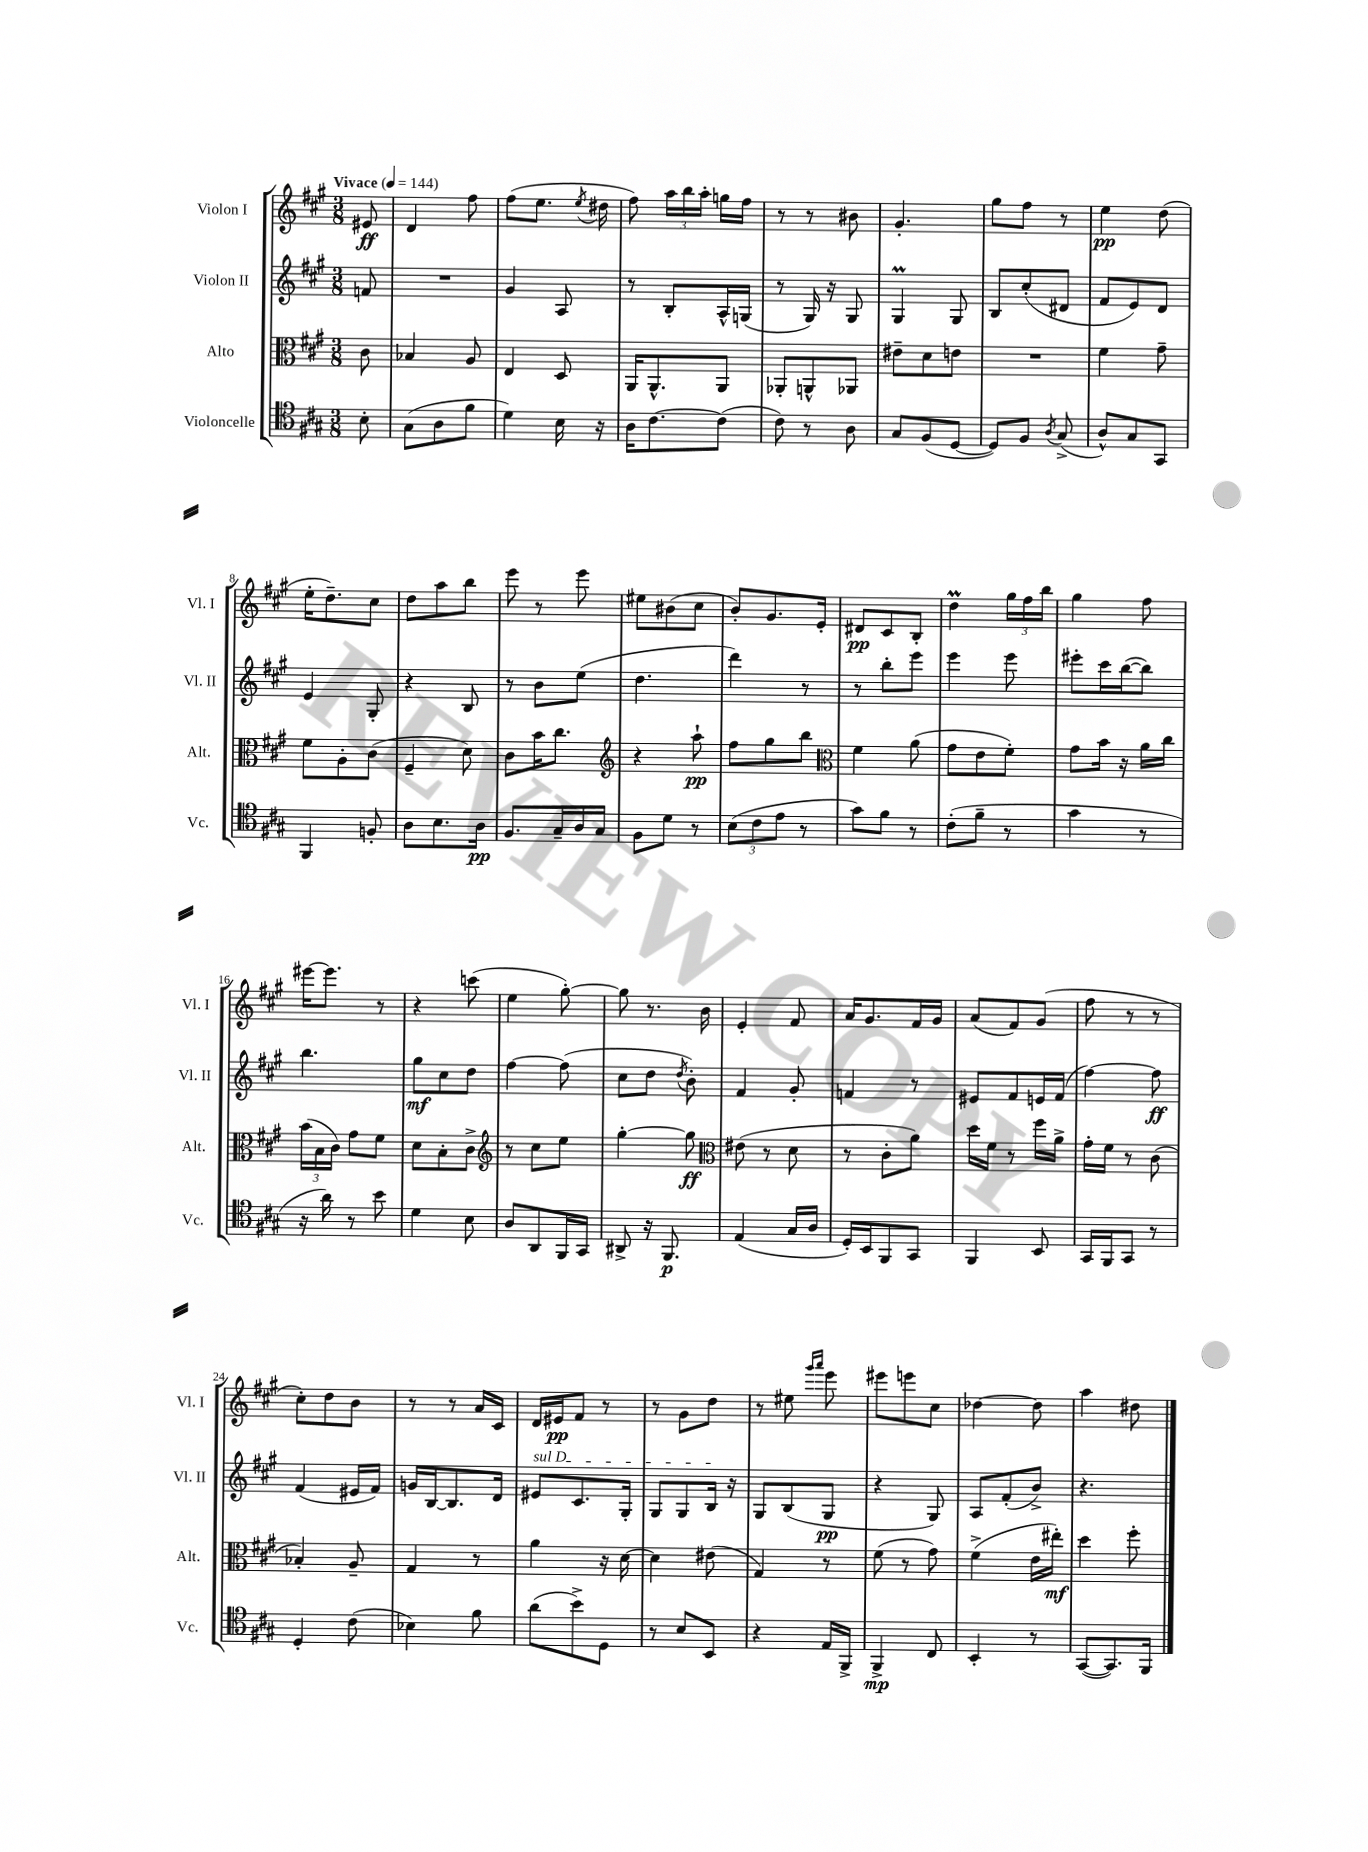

**kern	**dynam	**kern	**dynam	**kern	**dynam	**kern	**dynam
*part4	*part4	*part3	*part3	*part2	*part2	*part1	*part1
*staff4	*staff4	*staff3	*staff3	*staff2	*staff2	*staff1	*staff1
*I"Violoncelle	*	*I"Alto	*	*I"Violon II	*	*I"Violon I	*
*I'Vc.	*	*I'Alt.	*	*I'Vl. II	*	*I'Vl. I	*
*clefC4	*	*clefC3	*	*clefG2	*	*clefG2	*
*k[f#c#g#]	*	*k[f#c#g#]	*	*k[f#c#g#]	*	*k[f#c#g#]	*
*M3/8	*	*M3/8	*	*M3/8	*	*M3/8	*
*MM144	*	*MM144	*	*MM144	*	*MM144	*
=	=	=	=	=	=	=	=
!	!	!	!	!	!	!LO:TX:a:B:t=Vivace	!
8B'\	.	8c#\	.	8fn/	.	8e#X/	ff
=1	=1	=1	=1	=1	=1	=1	=1
(8G#\L	.	4B-X/	.	4.r	.	4d/	.
8A\	.	.	.	.	.	.	.
8f#\J	.	8A/	.	.	.	8ff#\	.
=2	=2	=2	=2	=2	=2	=2	=2
4d\)	.	4E/	.	4g#/	.	(8ff#\L	.
.	.	.	.	.	.	8.ee\J	.
16B\	.	8D/	.	8A/	.	.	.
.	.	.	.	.	.	8qee/	.
16r	.	.	.	.	.	16dd#X\	.
=3	=3	=3	=3	=3	=3	=3	=3
16A\KL	.	16AA/KL	.	8r	.	8ff#\)	.
[8.c#\	.	8.AA^^/	.	.	.	.	.
.	.	.	.	8B'/L	.	24aa\LL	.
.	.	.	.	.	.	24bb\	.
.	.	.	.	.	.	24aa'\JJ	.
(8c#\J]	.	8AA/J	.	16A^^/L	.	16ggn\LL	.
.	.	.	.	(16Gn/JJ	.	16ff#\JJ	.
=4	=4	=4	=4	=4	=4	=4	=4
8c#\)	.	8AA-X'/L	.	8r	.	8r	.
8r	.	8AAn^^/	.	16G#/)	.	8r	.
.	.	.	.	16r	.	.	.
8A\	.	8AA-X/J	.	8G#/	.	8b#X\	.
=5	=5	=5	=5	=5	=5	=5	=5
8G#/L	.	8e#X~\L	.	4G#m/	.	4.g#'/	.
(8F#/	.	8d\	.	.	.	.	.
[8D/J	.	8en\J	.	8G#/	.	.	.
=6	=6	=6	=6	=6	=6	=6	=6
8D/L])	.	4.r	.	8B/L	.	8gg#\L	.
8F#/J	.	.	.	(8cc#'/	.	8ff#\J	.
8qA/	.	.	.	.	.	.	.
(8G#^/	.	.	.	8d#X/J	.	8r	.
=7	=7	=7	=7	=7	=7	=7	=7
8A^^/L)	.	4f#\	.	8f#/L	.	4ee\	pp
8G#/	.	.	.	8e/)	.	.	.
8GG#/J	.	8g#~\	.	8d/J	.	(8dd\	.
!!LO:LB:g=z
=8	=8	=8	=8	=8	=8	=8	=8
4FF#/	.	8f#\L	.	4e/	.	16ee'\KL	.
.	.	.	.	.	.	8.dd~\)	.
.	.	8A'\	.	.	.	.	.
8Fn'/	.	(8c#\J	.	8G#'/	.	8cc#\J	.
=9	=9	=9	=9	=9	=9	=9	=9
8A\L	.	4F#~/	.	4r	.	8dd\L	.
8.B\	.	.	.	.	.	8aa\	.
.	.	8d\)	.	8B/	.	8bb\J	.
16A\Jk	pp	.	.	.	.	.	.
=10	=10	=10	=10	=10	=10	=10	=10
8.F#/L	.	8c#\L	.	8r	.	8eee\	.
.	.	16b\K	.	8b\L	.	8r	.
16G#~/L	.	8.cc#\J	.	.	.	.	.
16A/	.	.	.	(8ee\J	.	8eee\	.
16G#/JJ	.	.	.	.	.	.	.
=11	=11	=11	=11	=11	=11	=11	=11
*	*	*clefG2	*	*	*	*	*
8F#\L	.	4r	.	4.dd\	.	8ee#X\L	.
8d\J	.	.	.	.	.	(8b#X\	.
8r	.	8aa`\	pp	.	.	8cc#\J	.
=12	=12	=12	=12	=12	=12	=12	=12
(12B\L	.	8ff#\L	.	4ddd\)	.	8b'/L)	.
12c#\	.	.	.	.	.	.	.
.	.	8gg#\	.	.	.	8.g#/	.
12e\J	.	.	.	.	.	.	.
8r	.	8bb\J	.	8r	.	.	.
.	.	.	.	.	.	16e'/Jk	.
=13	=13	=13	=13	=13	=13	=13	=13
*	*	*clefC3	*	*	*	*	*
8g#\L)	.	4f#\	.	8r	.	8d#X/L	pp
8f#\J	.	.	.	8bb'\L	.	8c#/	.
8r	.	(8a\	.	8eee\J	.	8B'/J	.
=14	=14	=14	=14	=14	=14	=14	=14
(8c#'\L	.	8g#\L	.	4eee\	.	4ddM\	.
8f#~\J	.	8e\	.	.	.	.	.
8r	.	8f#'\J)	.	8eee\	.	24gg#\LL	.
.	.	.	.	.	.	24ff#\	.
.	.	.	.	.	.	24bb\JJ	.
=15	=15	=15	=15	=15	=15	=15	=15
4g#\	.	8g#\L	.	8eee#X'\L	.	4gg#\	.
.	.	16b\Jk	.	16ccc#\L	.	.	.
.	.	16r	.	([16bb\J	.	.	.
8r	.	16a\LL	.	8bb\J])	.	8ff#\	.
.	.	16cc#\JJ	.	.	.	.	.
!!LO:LB:g=z
=16	=16	=16	=16	=16	=16	=16	=16
16r	.	(24b\LL	.	4.bb\	.	[16eee#X\KL	.
.	.	24B\	.	.	.	.	.
16a\)	.	.	.	.	.	8.eee#\J]	.
.	.	24c#\JJ)	.	.	.	.	.
8r	.	8g#\L	.	.	.	.	.
8b\	.	8f#\J	.	.	.	8r	.
=17	=17	=17	=17	=17	=17	=17	=17
4d\	.	8d\L	.	8gg#\L	mf	4r	.
.	.	8B'\	.	8cc#\	.	.	.
8B\	.	8c#^\J	.	8dd\J	.	(8cccn\	.
=18	=18	=18	=18	=18	=18	=18	=18
*	*	*clefG2	*	*	*	*	*
8A/L	.	8r	.	[4ff#\	.	4ee\	.
8AA/	.	8cc#\L	.	.	.	.	.
16FF#/L	.	8ee\J	.	(8ff#\]	.	[8gg#'\)	.
16GG#/JJ	.	.	.	.	.	.	.
=19	=19	=19	=19	=19	=19	=19	=19
8AA#X^/	.	[4gg#'\	.	8cc#\L	.	8gg#\]	.
16r	.	.	.	8dd\J	.	8.r	.
8.FF#/	p	.	.	.	.	.	.
.	.	.	.	8qdd/	.	.	.
.	.	8gg#\]	ff	8b'\)	.	.	.
.	.	.	.	.	.	16b\	.
=20	=20	=20	=20	=20	=20	=20	=20
*	*	*clefC3	*	*	*	*	*
(4E/	.	(8e#X\	.	4f#/	.	4e'/	.
.	.	8r	.	.	.	.	.
16G#/LL	.	8d\	.	8g#'/	.	8f#/	.
16A/JJ	.	.	.	.	.	.	.
=21	=21	=21	=21	=21	=21	=21	=21
16D'/LL)	.	8r	.	4fn/	.	16a/KL	.
16BB/J	.	.	.	.	.	8.g#/	.
8FF#/	.	8c#'\L	.	.	.	.	.
8GG#/J	.	8a\J)	.	8r	.	16f#/L	.
.	.	.	.	.	.	16g#/JJ	.
=22	=22	=22	=22	=22	=22	=22	=22
4FF#/	.	16dd\LL	.	8e#X/L	.	(8a/L	.
.	.	16f#\JJ	.	.	.	.	.
.	.	8r	.	8f#/	.	8f#/)	.
8BB/	.	16ff#\LL	.	16en/L	.	(8g#/J	.
.	.	16a^\JJ	.	(16f#/JJ	.	.	.
=23	=23	=23	=23	=23	=23	=23	=23
16GG#/LL	.	16g#'\LL	.	[4ff#\)	.	8ff#\	.
16FF#/J	.	16f#\JJ	.	.	.	.	.
8GG#/J	.	8r	.	.	.	8r	.
8r	.	(8c#\	.	8ff#\]	ff	8r	.
!!LO:LB:g=z
=24	=24	=24	=24	=24	=24	=24	=24
4D'/	.	4B-X'/)	.	(4f#/	.	8cc#'\L)	.
.	.	.	.	.	.	8dd\	.
(8c#\	.	8A~/	.	16e#X/LL	.	8b\J	.
.	.	.	.	16f#/JJ)	.	.	.
=25	=25	=25	=25	=25	=25	=25	=25
4B-X\)	.	4G#/	.	16gn/LL	.	8r	.
.	.	.	.	[16B/J	.	.	.
.	.	.	.	8.B/]	.	8r	.
8f#\	.	8r	.	.	.	16a/LL	.
.	.	.	.	16d/Jk	.	16c#/JJ	.
=26	=26	=26	=26	=26	=26	=26	=26
!	!	!	!	!LO:TX:a:i:t=sul D	!	!	!
(8a\L	.	4a\	.	8e#X/L	.	16d/LL	.
.	.	.	.	.	.	16e#X/J	pp
8b^\)	.	.	.	8.c#/	.	8f#/J	.
8D\J	.	16r	.	.	.	8r	.
.	.	[16d\	.	16G#'/Jk	.	.	.
=27	=27	=27	=27	=27	=27	=27	=27
8r	.	4d\]	.	8G#/L	.	8r	.
8B/L	.	.	.	8G#/	.	8g#\L	.
8BB/J	.	(8e#X\	.	16B/Jk	.	8dd\J	.
.	.	.	.	16r	.	.	.
=28	=28	=28	=28	=28	=28	=28	=28
4r	.	4G#/)	.	8G#/L	.	8r	.
.	.	.	.	(8B/	.	8ee#X\	.
.	.	.	.	.	.	16qqggg#/LL	.
.	.	.	.	.	.	16qqaaa/JJ	.
16E/LL	.	8r	.	8G#/J	pp	8eee\	.
16FF#^/JJ	.	.	.	.	.	.	.
=29	=29	=29	=29	=29	=29	=29	=29
4FF#^/	mp	(8f#\	.	4r	.	8eee#X\L	.
.	.	8r	.	.	.	8eeen\	.
8C#/	.	8g#\)	.	8G#/)	.	8cc#\J	.
=30	=30	=30	=30	=30	=30	=30	=30
4BB'/	.	(4f#^\	.	8A/L	.	[4dd-X\	.
.	.	.	.	(8f#'/	.	.	.
8r	.	16e\LL	.	8b^/J)	.	8dd-\]	.
.	.	16ee#X'\JJ)	mf	.	.	.	.
=31	=31	=31	=31	=31	=31	=31	=31
([8GG#/L	.	4dd\	.	4.r	.	4aa\	.
8.GG#/])	.	.	.	.	.	.	.
.	.	8ff#'\	.	.	.	8dd#X\	.
16FF#/Jk	.	.	.	.	.	.	.
==	==	==	==	==	==	==	==
*-	*-	*-	*-	*-	*-	*-	*-
